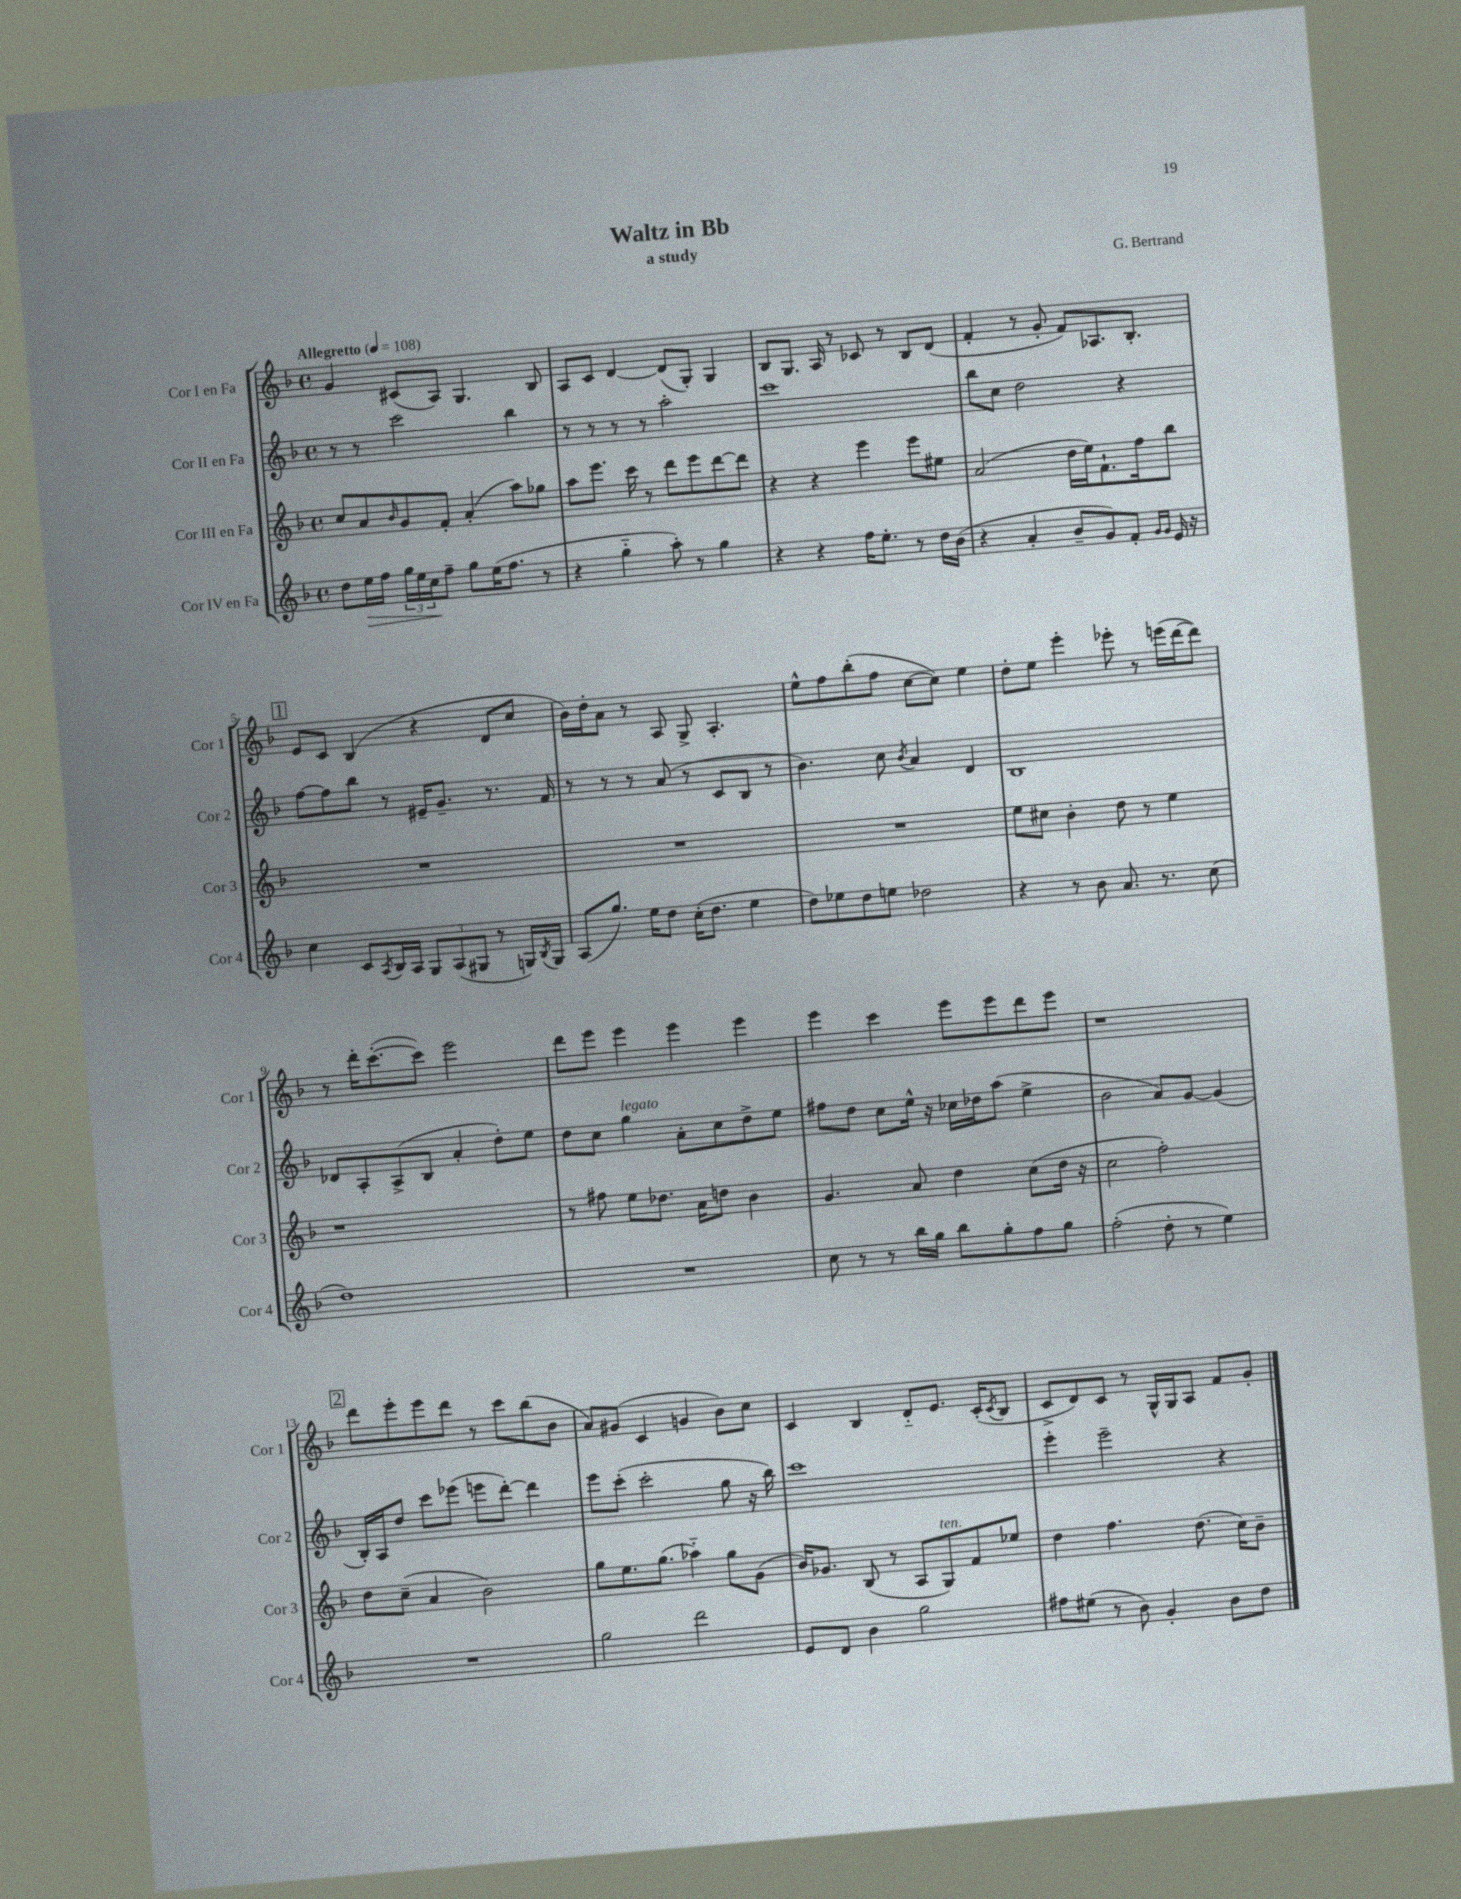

**kern	**dynam	**kern	**kern	**kern
*part4	*part4	*part3	*part2	*part1
*staff4	*staff4	*staff3	*staff2	*staff1
*I"Cor IV en Fa	*	*I"Cor III en Fa	*I"Cor II en Fa	*I"Cor I en Fa
*I'Cor 4	*	*I'Cor 3	*I'Cor 2	*I'Cor 1
*clefG2	*	*clefG2	*clefG2	*clefG2
*k[b-]	*	*k[b-]	*k[b-]	*k[b-]
*M4/4	*	*M4/4	*M4/4	*M4/4
*met(c)	*	*met(c)	*met(c)	*met(c)
*MM108	*	*MM108	*MM108	*MM108
=1	=1	=1	=1	=1
!	!	!	!	!LO:TX:a:B:t=Allegretto
8dd\L	.	8cc/L	8r	4g/
!	!LO:HP:b	!	!	!
16ee\L	>	8a/	8r	.
16ff\JJ	.	.	.	.
.	.	16qqb-/	.	.
24gg\LL	.	8g/	2ccc\	(8c#X/L
24ee\	.	.	.	.
24cc\J	.	.	.	.
8ff~\J	]	8f'/J	.	8A/J)
8gg\L	.	(4a'/	.	4.G/
(16ee\K	.	.	.	.
8.ff\J	.	.	.	.
.	.	8aa\L)	4bb-\	.
8r	.	8gg-X\J	.	8B-/
=2	=2	=2	=2	=2
4r	.	8aa\L	8r	8A/L
.	.	8.eee\J	8r	8c/J
4gg\	.	.	8r	[4d/
.	.	16ccc\	.	.
.	.	8r	8r	.
8aa'\)	.	8ddd\L	2aa'\	(8d/L]
8r	.	8eee\	.	8G'/J)
4gg\	.	[8ddd\	.	4G/
.	.	8ddd\J]	.	.
=3	=3	=3	=3	=3
4r	.	4r	1ccc	8B-/L
.	.	.	.	8.G/J
4r	.	4r	.	.
.	.	.	.	16A/
.	.	.	.	8r
16ff\KL	.	4eee\	.	8c-X/
8.ee'\J	.	.	.	.
.	.	.	.	8r
8r	.	8eee\L	.	8B-/L
16dd\LL	.	8ee#X\J	.	(8d/J
(16b-\JJ	.	.	.	.
=4	=4	=4	=4	=4
4r	.	(2a/	8bb-\L	4f'/
.	.	.	8cc\J	.
4a'/	.	.	2dd\	8r
.	.	.	.	8g'/
8b-~/L	.	16dd\LL	.	8f/L)
.	.	16ee\J)	.	.
8g/)	.	8.f`\	.	8.A-X/
8f'/J	.	.	4r	.
.	.	16ff\k	.	8.B-'/J
16qqg/LL	.	.	.	.
16qqg/JJ	.	.	.	.
16e/	.	8bb-\J	.	.
16r	.	.	.	.
!!LO:LB:g=z
!!LO:REH:place=s1:t=1
=5	=5	=5	=5	=5
4cc\	.	1r	[8ff\L	8e/L
.	.	.	8ff\]	8c/J
8c/L	.	.	8bb-\J	(4B-/
8qA/	.	.	.	.
16B-/L	.	.	8r	.
16A/JJ	.	.	.	.
12G/L	.	.	16e#X~/KL	4r
.	.	.	8.g~/J	.
(12A/	.	.	.	.
12G#X/J	.	.	.	.
8r	.	.	8.r	8d/L
16Gn/LL)	.	.	.	8cc/J
8qB-/	.	.	.	.
16G/JJ	.	.	16f/	.
=6	=6	=6	=6	=6
(8A/L	.	1r	8r	16b-\LL)
.	.	.	.	16dd'\J
8.gg/J)	.	.	8r	8a\J
.	.	.	8r	8r
16ee\KL	.	.	.	.
8dd\J	.	.	(8a/	8A/
(16cc'\KL	.	.	8r	8G^/
8.dd\J	.	.	.	.
.	.	.	8c/L	4.A'/
4ee\	.	.	8B-/J	.
.	.	.	8r	.
=7	=7	=7	=7	=7
8dd\L)	.	1r	4.b-\)	8ee^^\L
8ee-X\	.	.	.	8ff\
8dd\	.	.	.	(8bb-'\
8een\J	.	.	8cc\	8ff\J
.	.	.	8qb-/	.
2dd-X\	.	.	4a/	[8cc\L
.	.	.	.	8cc\J])
.	.	.	4d/	4ee\
=8	=8	=8	=8	=8
4r	.	8ee\L	1B-	8dd'\L
.	.	8cc#X\J	.	8ee\J
8r	.	4b-'\	.	4eee'\
8b-\	.	.	.	.
8.a/	.	8dd\	.	8eee-X'\
.	.	8r	.	8r
8.r	.	.	.	.
.	.	4ee\	.	(16eeen\LL
.	.	.	.	[16ddd\J
(8cc\	.	.	.	8ddd\J])
!!LO:LB:g=z
=9	=9	=9	=9	=9
1dd)	.	1r	8d-X/L	8r
.	.	.	8A'/	16ddd'\KL
.	.	.	.	([8.ccc'\
.	.	.	(8A^/	.
.	.	.	8B-/J	8ccc\J])
.	.	.	4a'/	2eee\
.	.	.	8dd'\L)	.
.	.	.	8ee\J	.
=10	=10	=10	=10	=10
1r	.	8r	8dd\L	8ddd\L
.	.	8ff#X\	8cc\J	8eee\J
!	!	!	!LO:TX:a:i:t=legato	!
.	.	8ee\L	4gg\	4eee\
.	.	8.dd-X\J	.	.
.	.	.	8a'\L	4eee\
.	.	16a\KL	.	.
.	.	8ddn\J	8cc\	.
.	.	4b-\	8dd^\	4eee\
.	.	.	8ee\J	.
=11	=11	=11	=11	=11
8cc\	.	4.g/	8ff#X\L	4eee\
8r	.	.	8dd\J	.
8r	.	.	8cc\L	4ccc\
16bb-\LL	.	8a/	16ee^^\Jk	.
16gg\JJ	.	.	16r	.
8bb-\L	.	4dd\	16cc-X\LL	8eee\L
.	.	.	16dd-X\J	.
8gg'\	.	.	(8aa\J	8eee\
8ff\	.	(8cc\L	4ee^\	8ddd\
8gg\J	.	16dd\Jk	.	8eee\J
.	.	16r	.	.
=12	=12	=12	=12	=12
(2ff'\	.	2cc\	2b-\	1r
8dd'\	.	2ff'\)	8a/L)	.
8r	.	.	[8g/J	.
4ee\)	.	.	(4g/]	.
!!LO:LB:g=z
!!LO:REH:place=s1:t=2
=13	=13	=13	=13	=13
1r	.	8dd\L	16B-'/LL)	8ddd\L
.	.	.	16A/J	.
.	.	(8cc~\J	8dd/J	8eee'\
.	.	4a/	8ccc\L	8eee\
.	.	.	(8eee-X\J	8ddd\J
.	.	2b-\)	8eeen\L	8r
.	.	.	[8ddd'\J)	8ccc\L
.	.	.	4ddd\]	(8bb-\
.	.	.	.	8b-\J
=14	=14	=14	=14	=14
2gg\	.	8gg\L	8eee\L	8a/L)
.	.	8.ee\	(8ccc'\J	(8g#X/J
.	.	.	2ccc'\	4c/
.	.	(8.gg\J	.	.
2ddd\	.	4aa-X\)	.	4gn/
.	.	8gg\L	8gg\	8b-\L)
.	.	(8g\J	16r	8cc\J
.	.	.	16bb-\)	.
=15	=15	=15	=15	=15
8e/L	.	16b-/KL)	1ccc	4c/
.	.	8.g-X/J	.	.
8d/J	.	.	.	.
4b-\	.	(8B-/	.	4B-/
.	.	8r	.	.
2gg\	.	8A/L	.	8d/L
!	!	!LO:TX:a:i:t=ten.	!	!
.	.	8G/)	.	8.e/J
.	.	8f/	.	.
.	.	.	.	(16c'/KL
.	.	.	.	8qc/
.	.	8ee-X/J	.	8B-/J
=16	=16	=16	=16	=16
8ff#X\L	.	4dd\	4eee'\	8c^/L
(8ee#X\J	.	.	.	8d/)
8r	.	4.ff\	2eee~\	8c/J
8b-\)	.	.	.	8r
4g'/	.	.	.	16G^^/LL
.	.	.	.	16G/J
.	.	(8.dd\	.	8A/J
8b-\L	.	.	4r	8f/L
.	.	16cc\KL)	.	.
8dd\J	.	8b-~\J	.	8g'/J
==	==	==	==	==
*-	*-	*-	*-	*-
